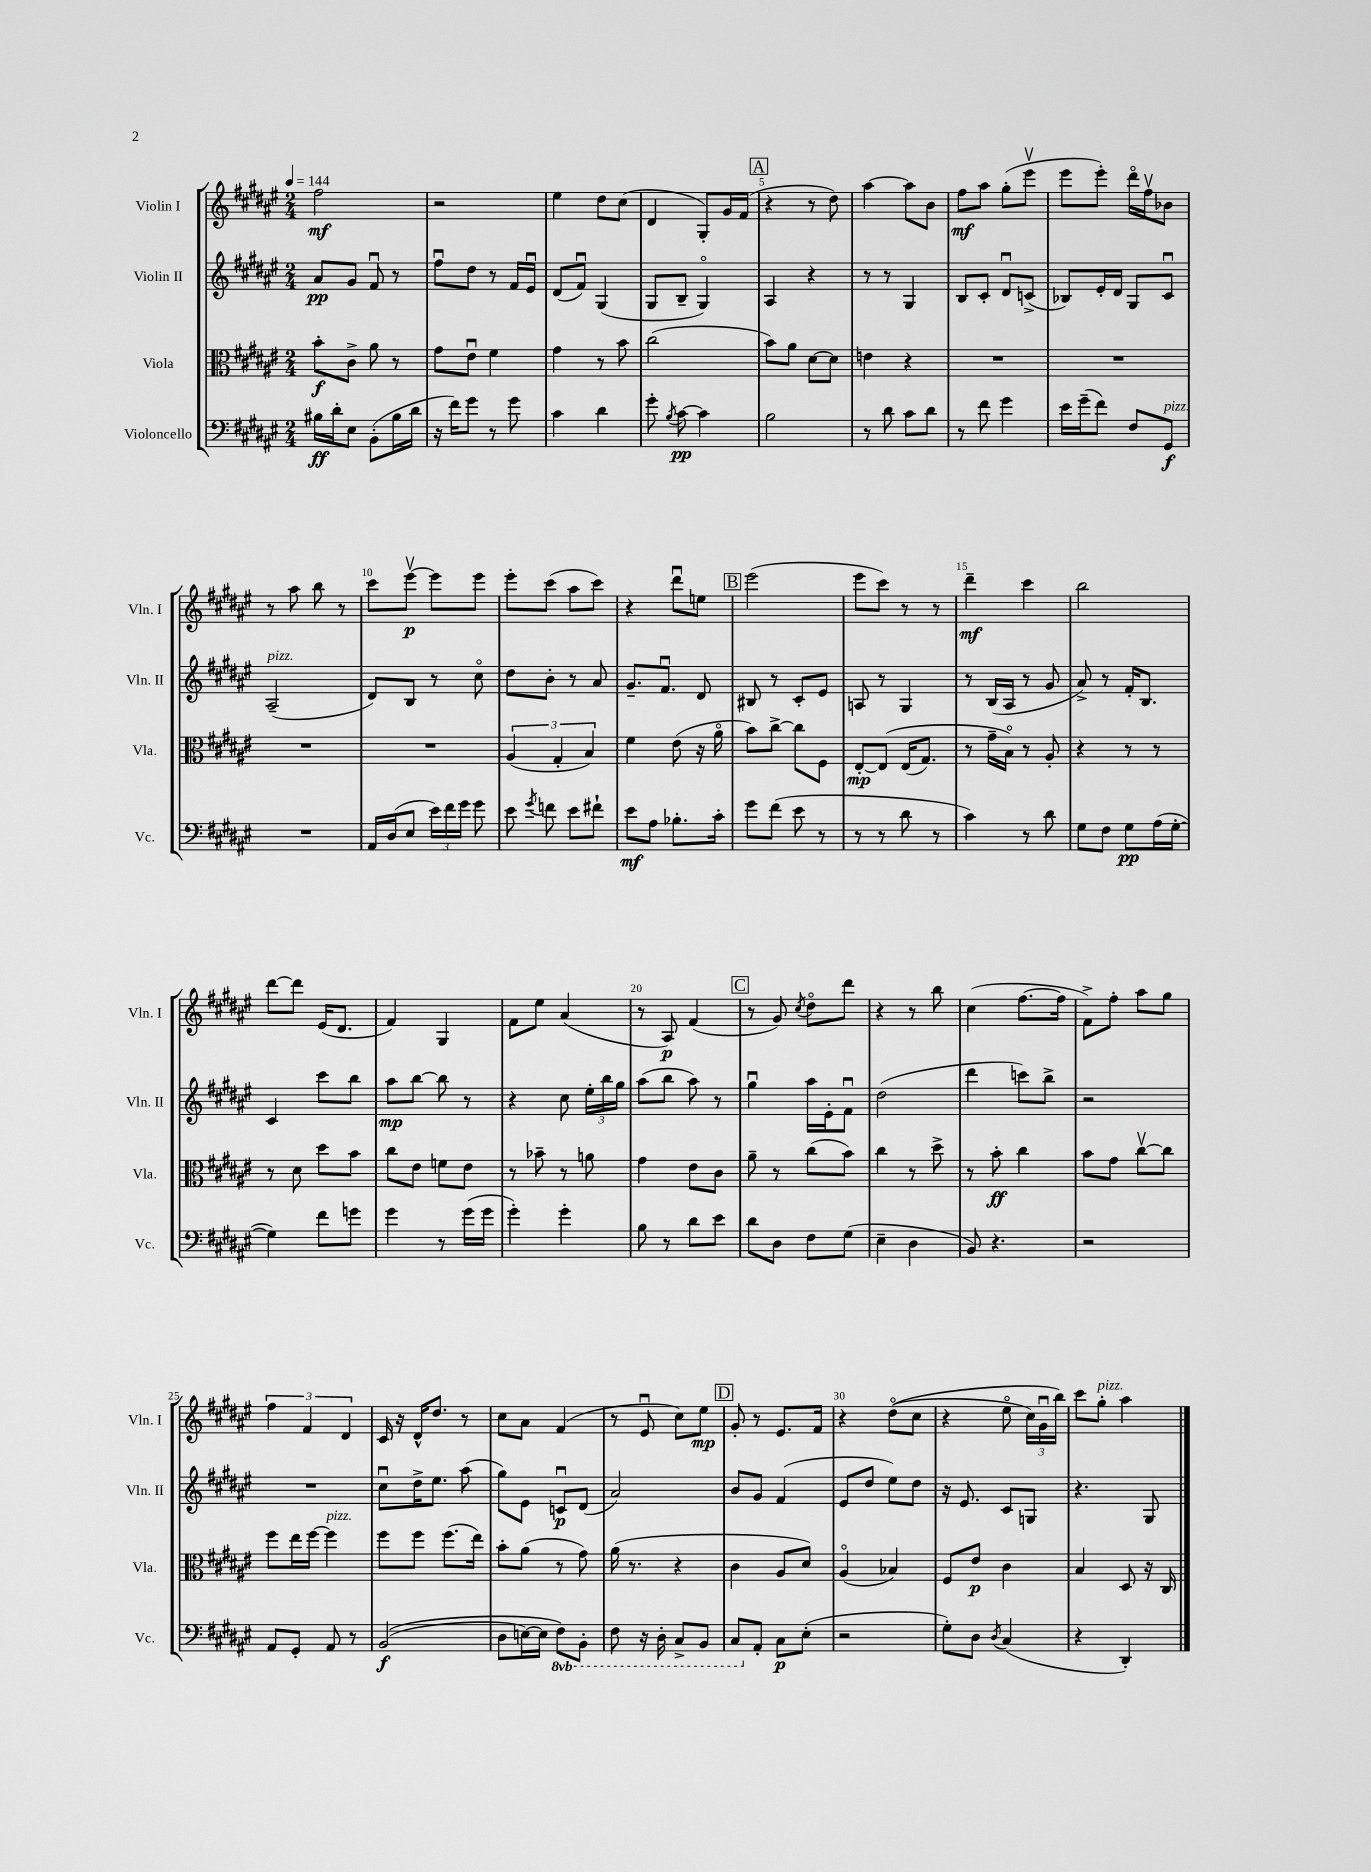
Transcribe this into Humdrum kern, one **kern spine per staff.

**kern	**kern	**kern	**kern
*staff4	*staff3	*staff2	*staff1
*clefF4	*clefC3	*clefG2	*clefG2
*k[f#c#g#d#a#e#]	*k[f#c#g#d#a#e#]	*k[f#c#g#d#a#e#]	*k[f#c#g#d#a#e#]
*M2/4	*M2/4	*M2/4	*M2/4
*MM144	*MM144	*MM144	*MM144
16B#\LL	8b'\L	8a#/L	2ff#\
16d#'\J	.	.	.
8E#\J	8c#^\J	8g#/J	.
(8BB'\L	8a#\	8f#u/	.
16B#\L	8r	8r	.
16d#\JJ	.	.	.
=	=	=	=
16r	8g#\L	8ff#u\L	2r
16f#\LK)	.	.	.
8g#\J	8e#u\J	8dd#\J	.
8r	4f#\	8r	.
8g#\	.	16f#/LL	.
.	.	16e#u/JJ	.
=	=	=	=
4c#\	4g#\	(8d#/L	4ee#\
.	.	8f#u/J)	.
4d#\	8r	(4G#/	8dd#\L
.	8b\	.	(8cc#\J
=	=	=	=
8g#'\	(2cc#\	8G#/L	4d#/
8qB/	.	.	.
[8c#\	.	8B~/J	.
4c#\]	.	4G#o/)	8G#'/L)
.	.	.	16g#/L
.	.	.	(16f#/JJ
=	=	=	=
2B\	8b\L)	4A#/	4r
.	8a#\J	.	.
.	[8d#\L	4r	8r
.	8d#\]J	.	8dd#\)
=	=	=	=
8r	4e\	8r	[4aa#\
8d#\	.	8r	.
8c#\L	4r	4G#/	8aa#\]L
8d#\J	.	.	8b\J
=	=	=	=
8r	2r	8B/L	8ff#\L
8f#\	.	8c#'/J	8aa#\J
4g#\	.	8d#u/L	(8gg#'\L
.	.	(8c^/J	8eee#v\J
=	=	=	=
16e#\LL	2r	8B-/L)	8eee#\L
(16g#~\J	.	.	.
8f#\J)	.	16e#'/L	8eee#'\J)
.	.	16d#/JJ	.
8F#/L	.	8G#/L	16ddd#o\LL
.	.	.	16ff#v\J
8GG#/J	.	8c#u/J	8b-\J
=	=	=	=
2r	2r	(2A#~/	8r
.	.	.	8aa#\
.	.	.	8bb\
.	.	.	8r
=	=	=	=
16AA#/LL	2r	8d#/L)	8ccc#\L
(16D#/J	.	.	.
8E#/J	.	8B/J	[8eee#v\J
24e#\LL)	.	8r	8eee#\]L
24f#\	.	.	.
24g#\JJ	.	.	.
8g#\	.	8cc#o\	8eee#\J
=	=	=	=
8e#\	(6A#/	8dd#\L	8eee#'\L
8qg#/	.	.	.
8f\	.	8b'\J	(8ccc#\J
.	6G#'/	.	.
8e#\L	.	8r	8aa#\L
.	6B/)	.	.
8f#`\J	.	8a#/	8ccc#\J)
=	=	=	=
8e#\L	4f#\	8.g#~/L	4r
8A#\J	.	.	.
.	.	8.f#u/J	.
8.B-'\L	(8e#\	.	8ddd#u\L
.	16r	8d#/	8ee\J
16c#'\Jk	16a#o\	.	.
=	=	=	=
8g#\L	8b\L)	8B#/	(2eee#\
(8f#\J	[8cc#^\J	8r	.
8e#\	8cc#\]L	8c#'/L	.
8r	8F#\J	8e#/J	.
=	=	=	=
8r	[8E#'/L	8A/	8eee#\L
8r	&(8E#/]J	8r	8ccc#\J)
8d#\	(16E#/LK	4G#/	8r
.	8.G#/J)	.	.
8r	.	.	8r
=	=	=	=
4c#\)	8r	8r	4ddd#~\
.	16g#~\LL	(16B/LL	.
.	16Bo\JJ&)	16A#/JJ	.
8r	8r	8r	4ccc#\
8d#\	8A#'/	8g#/	.
=	=	=	=
8G#\L	4r	8a#^/)	2bb\
8F#\J	.	8r	.
8G#\L	8r	16f#'/LK	.
.	.	8.B/J	.
(16A#\L	8r	.	.
[16G#'\JJ	.	.	.
=	=	=	=
4G#\])	8r	4c#/	[8ddd#\L
.	8d#\	.	8ddd#\]J
8f#\L	8dd#\L	8ccc#\L	(16e#/LK
.	.	.	8.d#/J
8g\J	8b\J	8bb\J	.
=	=	=	=
4g#\	8cc#\L	8aa#\L	4f#/)
.	8e#\J	[8bb\J	.
8r	8f\L	8bb\]	4G#/
(16g#\LL	8e#\J	8r	.
16g#\JJ	.	.	.
=	=	=	=
4g#'\)	8r	4r	8f#\L
.	8b-~\	.	8ee#\J
4g#'\	8r	8cc#\	(4a#/
.	8a\	24ee#'\LL	.
.	.	24bb\	.
.	.	24gg#\JJ	.
=	=	=	=
8B\	4g#\	(8aa#\L	8r
8r	.	8bb\J	8A#/)
8d#\L	8e#\L	8aa#\)	(4f#/
8e#\J	8c#\J	8r	.
=	=	=	=
8d#\L	8a#~\	4gg#u\	8r
8D#\J	8r	.	8g#/)
.	.	.	8qcc#/
8F#\L	(8cc#\L	16aa#\LL	8dd#o\L
.	.	16e#'\J	.
(8G#\J	8b\J)	8f#u\J	8ddd#\J
=	=	=	=
4E#~\	4cc#\	(2dd#\	4r
4D#\	8r	.	8r
.	8dd#^\	.	8bb\
=	=	=	=
8BB/)	8r	4ddd#\	(4cc#\
4.r	8b'\	.	.
.	4cc#\	8ccc\L)	[8.ff#\L
.	.	8bb^\J	.
.	.	.	16ff#\]Jk
=	=	=	=
2r	8b\L	2r	8f#^\L)
.	8g#\J	.	8ff#'\J
.	[8cc#v\L	.	8aa#\L
.	8cc#\]J	.	8gg#\J
=	=	=	=
8AA#/L	8ff#\L	2r	6ff#\
8GG#'/J	16ee#\L	.	.
.	.	.	6f#/
.	[16ff#\JJ	.	.
8AA#/	4ff#\]	.	.
.	.	.	6d#/
8r	.	.	.
=	=	=	=
&((2BB/	8ff#\L	8cc#u\L	16c#/
.	.	.	16r
.	8ff#\J	16dd#^\K	16d#^^/LK
.	.	8.ee#\J	8.dd#/J
.	(8.ff#\L	.	.
.	.	(8aa#\	8r
.	16ee#\Jk)	.	.
=	=	=	=
8D#\L	8b'\L	8gg#\L)	8cc#\L
[16E\L)	(8a#\J	8e#\J	8a#\J
16E\]JJ	.	.	.
8FF#\L&)	8r	8cu/L	(4f#/
8BBB'\J	8g#\)	(8d#/J	.
=	=	=	=
8FF#\	(16a#\	2a#/)	8r
.	8.r	.	.
16r	.	.	8e#u/
16DD#'\	.	.	.
8CC#^/L	4r	.	8cc#\L)
8BBB/J	.	.	8ee#\J
=	=	=	=
8CC#/L	4c#\	8b/L	8g#'/
8AA#'/J	.	8g#/J	8r
8C#\L	8A#/L	(4f#/	8.e#/L
(8E#'\J	8d#/J)	.	.
.	.	.	16f#/Jk
=	=	=	=
2r	(4A#o/	8e#/L	4r
.	.	8dd#/J	.
.	4B-/)	8ee#\L)	&((8dd#o\L
.	.	8dd#\J	8cc#\J
=	=	=	=
8G#'\L)	8F#/L	16r	4r
.	.	8.e#/	.
8D#\J	8e#/J	.	.
8qD#/	.	.	.
(4C#/	4c#\	8c#/L	8ee#o\
.	.	8G/J	24cc#\LL)
.	.	.	24g#u\
.	.	.	24bb\JJ&)
=	=	=	=
4r	4B/	4.r	8ccc#\L
.	.	.	8gg#'\J
4DD#'/)	8D#/	.	4aa#\
.	16r	8G#/	.
.	16C#/	.	.
==	==	==	==
*-	*-	*-	*-
